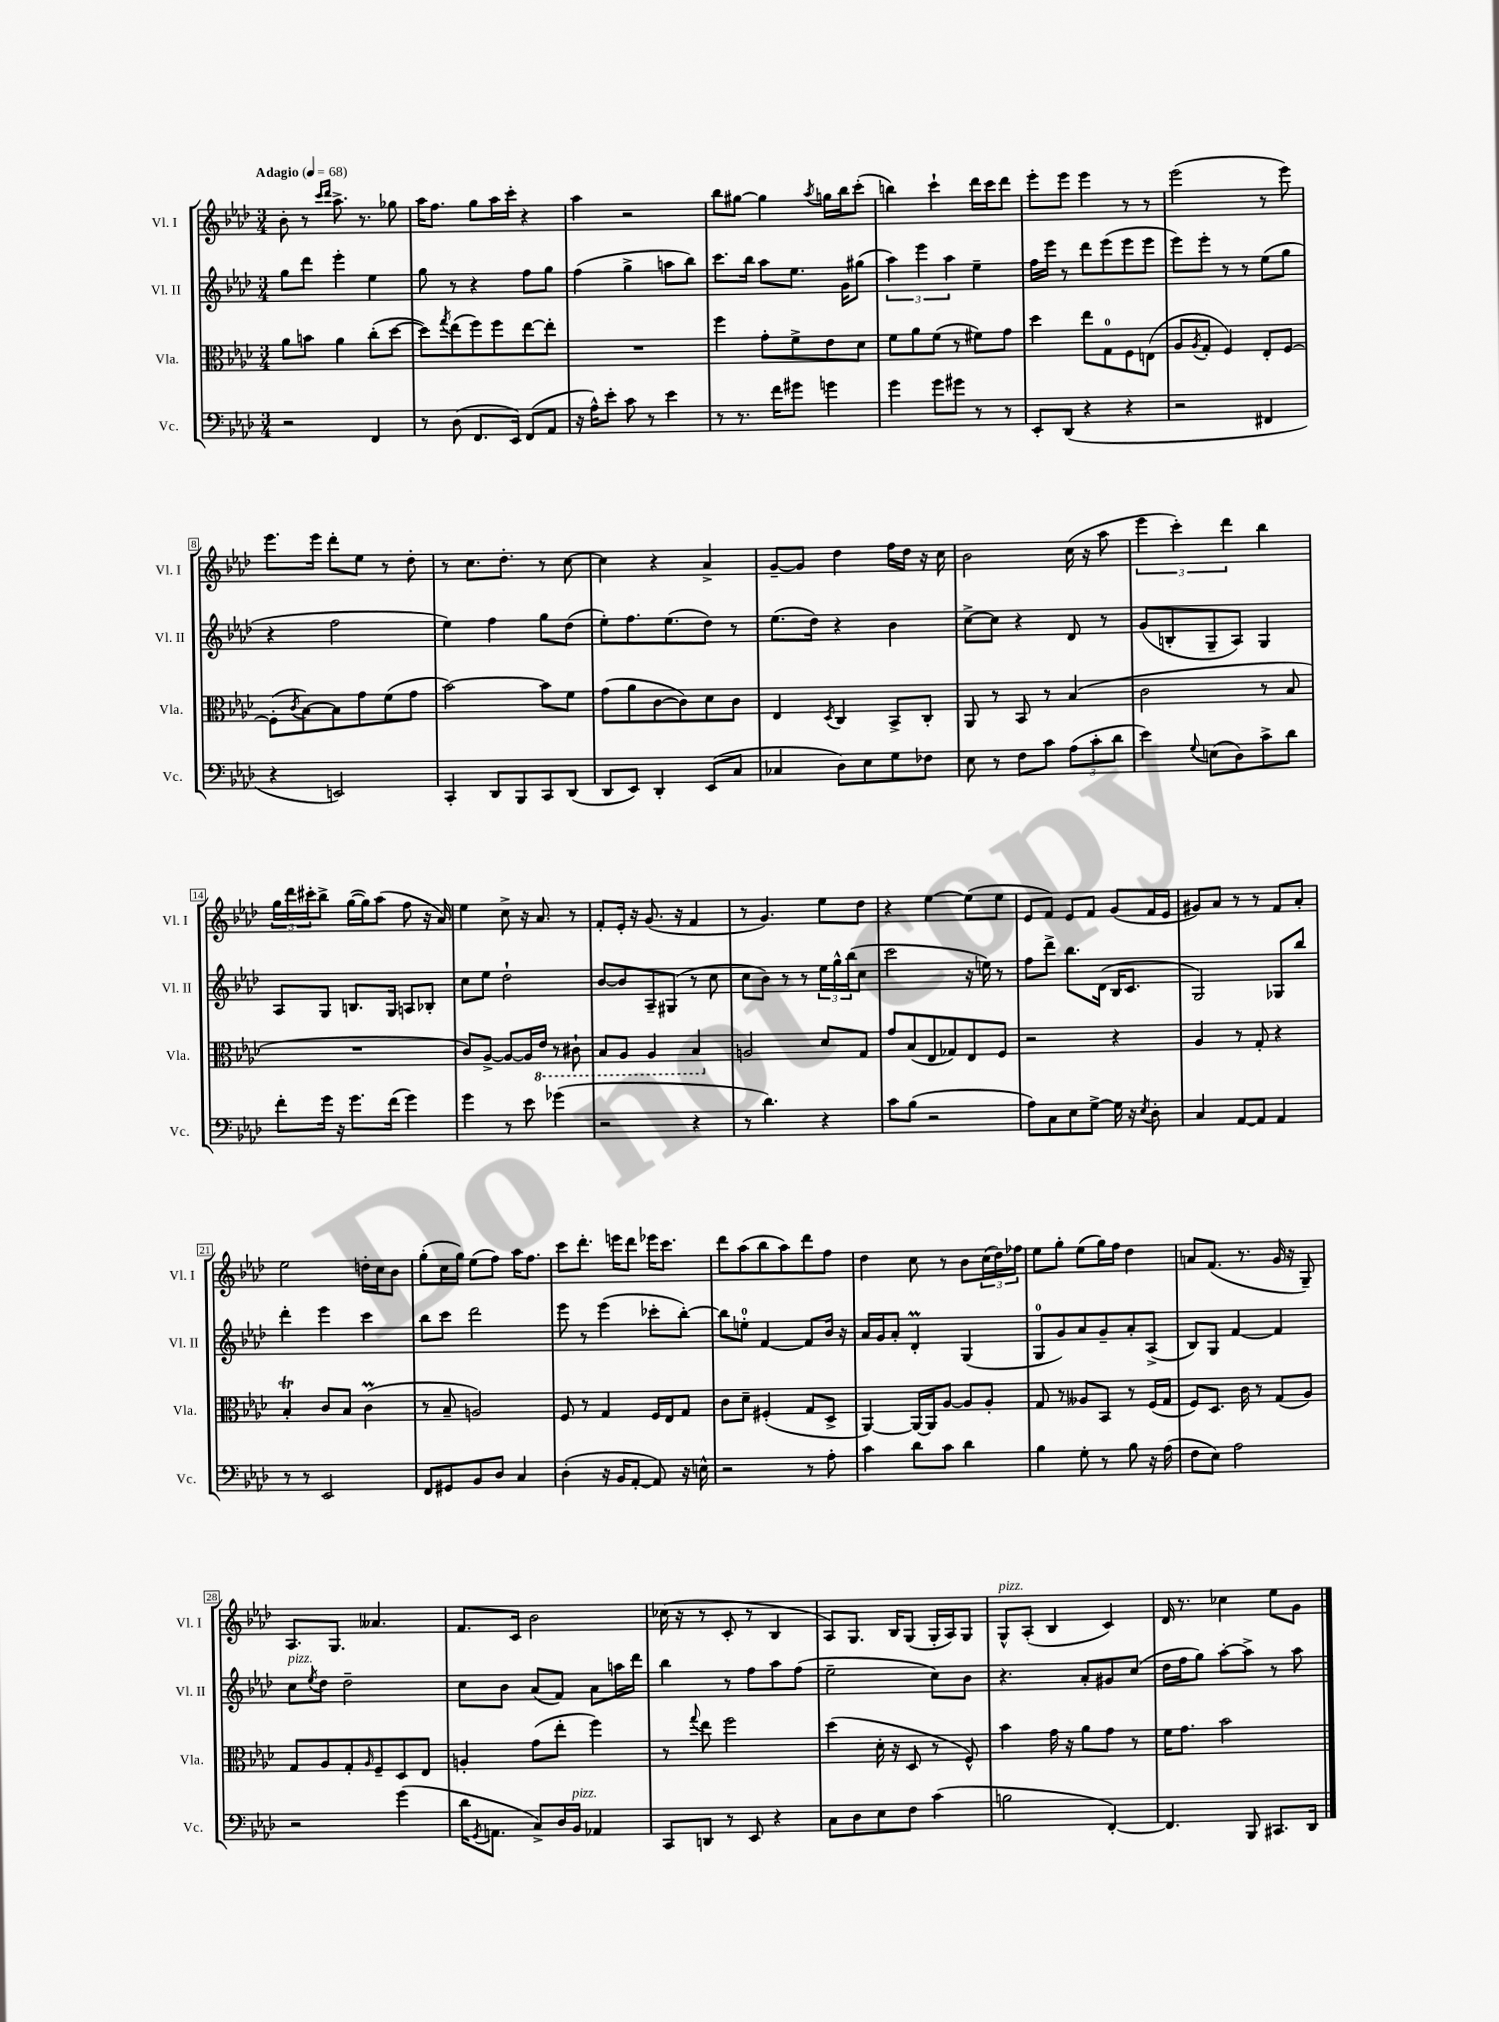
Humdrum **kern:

**kern	**kern	**kern	**kern
*part4	*part3	*part2	*part1
*staff4	*staff3	*staff2	*staff1
*I"Vc.	*I"Vla.	*I"Vl. II	*I"Vl. I
*I'Vc.	*I'Vla.	*I'Vl. II	*I'Vl. I
*clefF4	*clefC3	*clefG2	*clefG2
*k[b-e-a-d-]	*k[b-e-a-d-]	*k[b-e-a-d-]	*k[b-e-a-d-]
*M3/4	*M3/4	*M3/4	*M3/4
*MM68	*MM68	*MM68	*MM68
=1	=1	=1	=1
!	!	!	!LO:TX:a:B:t=Adagio
2r	8a-\L	8gg\L	8b-'\
.	8bn\J	8ddd-\J	8r
.	.	.	16qqccc/LL
.	.	.	16qqddd-/JJ
.	4a-\	4eee-'\	8.aa-^\
.	.	.	8.r
4FF/	(8cc'\L	4ee-\	.
.	[8dd-\J	.	8gg-X\
=2	=2	=2	=2
8r	8dd-\L])	8gg\	16aa-\KL
.	.	.	8.ff\J
.	8qgg/	.	.
(8D-\	(8ee-\	8r	.
8.FF/L	8ff\)	4r	8gg\L
.	8ff\	.	16aa-\L
16EE-/Jk)	.	.	16ccc'\JJ
(8FF/L	[8ee-\	8ff\L	4r
8AA-/J	8ee-'\J]	8gg\J	.
=3	=3	=3	=3
16r	2.r	(4ff\	4aa-\
16A-^^\KL)	.	.	.
8e-'\J	.	.	.
8c\	.	4gg^\	2r
8r	.	.	.
4e-\	.	8aan\L	.
.	.	8bb-\J)	.
=4	=4	=4	=4
8r	4ff\	8.ccc\L	8bb-\L
8.r	.	.	[8gg#X\J
.	.	16bb-\Jk	.
.	8g'\L	8aa-\L	4gg#\]
16f\KL	.	.	.
8g#X\J	8f^\	8.ee-\J	.
.	.	.	8qaa-/
4gn\	8e-\	.	16ggn\LL
.	.	16g\KL	16bb-\J
.	8d-\J	(8gg#X\J	(8ccc'\J
=5	=5	=5	=5
4g\	8f\L	6aa-\)	4bbn\)
.	8a-\	.	.
.	.	6eee-\	.
8g\L	(8f\J	.	4ccc`\
.	.	6aa-\	.
8g#X\J	8r	.	.
8r	8f#X\L)	4ee-~\	16ddd-\LL
.	.	.	16ccc\J
8r	8g\J	.	8ddd-\J
=6	=6	=6	=6
8EE-'/L	4dd-\	16ff\LL	8eee-'\L
.	.	16eee-\JJ	.
(8DD-/J	.	8r	8eee-\J
4r	8ee-\L	8ddd-\L	4eee-\
.	8G\	(8eee-\	.
4r	8F\	8eee-\	8r
.	(8En\J	8eee-\J	8r
=7	=7	=7	=7
2r	8A-/L	8eee-\L)	(2eee-\
.	8qA-/	.	.
.	8G'/J	8eee-'\J	.
.	4F/)	8r	.
.	.	8r	.
4FF#X/	8E-'/L	(8ee-\L	8r
.	[8F/J	8gg\J	8eee-\)
!!LO:LB:g=z
=8	=8	=8	=8
4r	(8F'\L]	4r	8.eee-\L
.	8qc/	.	.
.	[8B-\)	.	.
.	.	.	16eee-\Jk
2EEn/)	8B-\]	2ff\	8ddd-'\L
.	8g\	.	8ee-\J
.	(8f\	.	8r
.	8g\J	.	8dd-'\
=9	=9	=9	=9
4CC'/	[2b-\)	4ee-\)	8r
.	.	.	8.cc\L
8DD-/L	.	4ff\	.
.	.	.	8.dd-'\J
8BBB-/	.	.	.
8CC/	8b-\L]	8gg\L	8r
(8DD-/J	8f\J	(8dd-\J	[8cc\
=10	=10	=10	=10
8DD-/L	(8g\L	8ee-'\L)	4cc\]
8EE-/J)	8a-\	8.ff\	.
4DD-'/	[8c\	.	4r
.	.	(8.ee-\	.
.	8c\])	.	.
(8EE-/L	8d-\	8dd-\J)	4a-^/
8C/J	8c\J	8r	.
=11	=11	=11	=11
4C-X/	4E-/	(8.ee-\L	[8g~/L
.	.	.	8g/J]
.	.	16dd-\Jk)	.
.	8qD-/	.	.
8D-\L)	4C/	4r	4dd-\
8E-\	.	.	.
8G\	8BB-^/L	4b-\	16ff\LL
.	.	.	16dd-\JJ
8F-X\J	8C'/J	.	16r
.	.	.	16cc\
=12	=12	=12	=12
8E-\	8AA-/	[8cc^\L	2b-\
8r	8r	8cc\J]	.
8F\L	8BB-/	4r	.
8c\J	8r	.	.
(12A-\L	(4B-/	8d-/	(16cc\
.	.	.	16r
12c'\	.	.	.
.	.	8r	8aa-\
12d-\J	.	.	.
=13	=13	=13	=13
4e-\)	2c\	(8g/L	6eee-\
.	.	8Bn'/	.
.	.	.	6ccc'\)
8qqG/	.	.	.
(8En\L	.	8G~/	.
.	.	.	6ddd-\
8D-\)	.	8A-/J)	.
8c^\	8r	4G/	4bb-\
8d-\J	8B-/	.	.
!!LO:LB:g=z
=14	=14	=14	=14
8f'\L	2.r	8A-/L	24gg\LL
.	.	.	24ddd-\
.	.	.	24ccc#X'\J
16g\Jk	.	8G/J	8bb-^\J
16r	.	.	.
8.g\L	.	8.Bn/L	([16gg\LL
.	.	.	16gg\J])
.	.	.	(8aa-\J
(16f\Jk	.	16G/Jk	.
4g\)	.	8An/L	8ff\
.	.	8B-X'/J	16r
.	.	.	16a-/)
=15	=15	=15	=15
4g\	8c/L)	8cc\L	4ee-\
.	[8A-^/J	8ee-\J	.
8r	8A-/L_	2dd-`\	8cc^\
8e-\	16A-/L]	.	16r
*	*8ba	*	*
.	16E-/JJ	.	8.a-/
(4g-X\	8r	.	.
.	8C#X`\	.	8r
=16	=16	=16	=16
2r	8BB-/L	[8b-/L	8f'/L
.	8AA-/J	8b-/]	16e-'/Jk
.	.	.	16r
.	4AA-/	8A-~/	(8.g/
.	.	(8G#X/J	.
.	.	.	16r
4r	4BB-/	8r	4f/
.	.	8cc\	.
=17	=17	=17	=17
*	*X8ba	*	*
8r	2An/	8cc\L	8r
4.d-\)	.	8b-\J)	4.g/)
.	.	8r	.
.	.	8r	.
4r	8d-/L	24ee-\LL	8ee-\L
.	.	24gg^^\	.
.	.	(24bb-\J	.
.	8G/J	8cc\J	8dd-\J
=18	=18	=18	=18
8c\L	8g/L	2ccc\	4r
(8B-\J	(8B-/	.	.
2r	8E-/	.	[4ee-\
.	8G-X/)	.	.
.	8E-/	16r	(8ee-\L]
.	.	16een\)	.
.	8F/J	8r	8ee-\J
=19	=19	=19	=19
8A-\L)	2r	8ff\L	8e-/L
8C\	.	8ddd-^\J	8f/J)
8E-\	.	8.bb-\L	8e-/L
[8G^\J	.	.	8f/J
.	.	(16d-\Jk	.
16G\]	4r	16B-/KL	(8g/L
16r	.	8.c/J	.
8qE-/	.	.	.
8D-'\	.	.	16f/L
.	.	.	16e-/JJ
=20	=20	=20	=20
4C/	4A-/	2G/)	8g#X/L)
.	.	.	8a-/J
[8AA-/L	8r	.	8r
8AA-/J]	8G'/	.	8r
4AA-/	4r	8G-X/L	8f/L
.	.	8bb-/J	8a-'/J
!!LO:LB:g=z
=21	=21	=21	=21
8r	4B-T'/	4ddd-'\	2ee-\
8r	.	.	.
2EE-/	8c/L	4eee-\	.
.	8B-/J	.	.
.	(4cm\	4ccc\	16ddn'\LL
.	.	.	16cc\J
.	.	.	8b-\J
=22	=22	=22	=22
8FF/L	8r	8bb-\L	(8gg'\L
8GG#X/	8B-~/	8ccc\J	16cc\L
.	.	.	16gg\JJ)
8BB-/	2An/)	2ddd-\	(8ee-\L
8D-/J	.	.	8ff\J)
4C/	.	.	16aa-\KL
.	.	.	8.ff\J
=23	=23	=23	=23
(4D-'\	8F/	8eee-\	8ccc\L
.	8r	8r	8.ddd-'\J
16r	4G/	(4eee-\	.
16BB-/KL	.	.	16eeen\KL
[8AA-'/J	.	.	8ddd-\J
8AA-/])	16F/LL	8ccc-X'\L	16eee-X\KL
.	16E-/J	.	8.ccc\J
16r	8G/J	[8bb-'\J)	.
16En^^\	.	.	.
=24	=24	=24	=24
2r	8c\L	8bb-\L]	8ddd-\L
.	8d-~\J	8een'\J	(8aa-\
.	(4F#X'/	[4f/	8bb-\
.	.	.	8aa-\)
8r	8G/L	8f/L]	8ddd-\
8A-'\	8D-^/J	16b-/Jk	8ff\J
.	.	16r	.
=25	=25	=25	=25
4c\	[4AA-/)	16a-/LL	4dd-\
.	.	16g/J	.
.	.	8a-'/J	.
8d-\L	16AA-/LL_	4d-M'/	8cc\
.	16AA-/J]	.	.
8c\J	[8A-/J	.	8r
4d-\	8A-/L]	(4G/	8b-\L
.	8A-'/J	.	(24cc\L
.	.	.	24dd-\)
.	.	.	24ff-X\JJ
=26	=26	=26	=26
4B-\	8G/	8G/L	8ee-\L
.	8r	8g/)	8gg'\J
8G'\	8A--X/L	8a-/	(8ee-\L
8r	8BB-/J	8g~/	16gg\L)
.	.	.	16ff\JJ
8B-\	8r	8a-'/	4dd-\
16r	(16F/LL	(8A-^/J	.
(16A-\	16G/JJ	.	.
=27	=27	=27	=27
8F\L	8F/L)	8B-/L)	8an/L
8E-\J)	8.D-/J	8G/J	(8.f/J
2A-\	.	[4f/	.
.	16c\	.	8.r
.	8r	.	.
.	(8G/L	4f/]	16g/
.	.	.	16r
.	8A-/J)	.	8G~/)
!!LO:LB:g=z
=28	=28	=28	=28
!	!	!LO:TX:a:i:t=pizz.	!
2r	8G/L	8cc\L	8.A-/L
.	.	8qee-/	.
.	8A-/	8dd-\J	.
.	.	.	8.G/J
.	8G'/	2dd-~\	.
.	16qqA-/	.	.
.	8F~/	.	4.a--X/
(4g\	8D-/	.	.
.	8E-/J	.	.
=29	=29	=29	=29
16d-\KL	4An'/	8cc\L	8.f/L
8qGG/	.	.	.
8.AAn\J	.	.	.
.	.	8b-\J	.
.	.	.	16c/Jk
8C^/L)	(8g\L	(8a-/L	2b-\
16D-/L	8ee-'\J	8f/J)	.
!LO:TX:a:i:t=pizz.	!	!	!
16BB-/JJ	.	.	.
4AA-X/	4ff\)	8a-\L	.
.	.	16aan\L	.
.	.	16ddd-\JJ	.
=30	=30	=30	=30
8CC/L	8r	4bb-\	(16cc-X\
.	.	.	16r
.	8qqgg/	.	.
8DDn/J	8ee-\	.	8r
8r	2ff\	8r	8c'/
8EE-/	.	8ff\L	8r
4r	.	8aa-\	4B-/
.	.	(8ff\J	.
=31	=31	=31	=31
8C\L	(4dd-\	2ee-~\	8A-/L)
8D-\	.	.	8.G/J
8E-\	16d-'\	.	.
.	16r	.	16B-/KL
8F\J	8D-/	.	(8G/J
(4c\	8r	8cc\L)	16G'/LL
.	.	.	16A-/J)
.	8F^^/)	8b-\J	8G/J
=32	=32	=32	=32
!	!	!	!LO:TX:a:i:t=pizz.
2Bn\	4b-\	4.r	8G^^/L
.	.	.	(8A-'/J
.	16g\	.	4B-/
.	16r	.	.
.	8a-\L	8a-'/L	.
[4FF'/)	8g\J	8g#X/	4c/)
.	8r	(8cc/J	.
=33	=33	=33	=33
4.FF/]	16f\KL	16dd-\LL	16d-/
.	8.g\J	16ff\J	8.r
.	.	8gg\J)	.
.	2b-\	[8aa-'\L	4cc-X\
8BBB-/	.	8aa-^\J]	.
8.CC#X/L	.	8r	8ee-\L
.	.	8aa-\	8g\J
16DD-/Jk	.	.	.
==	==	==	==
*-	*-	*-	*-
